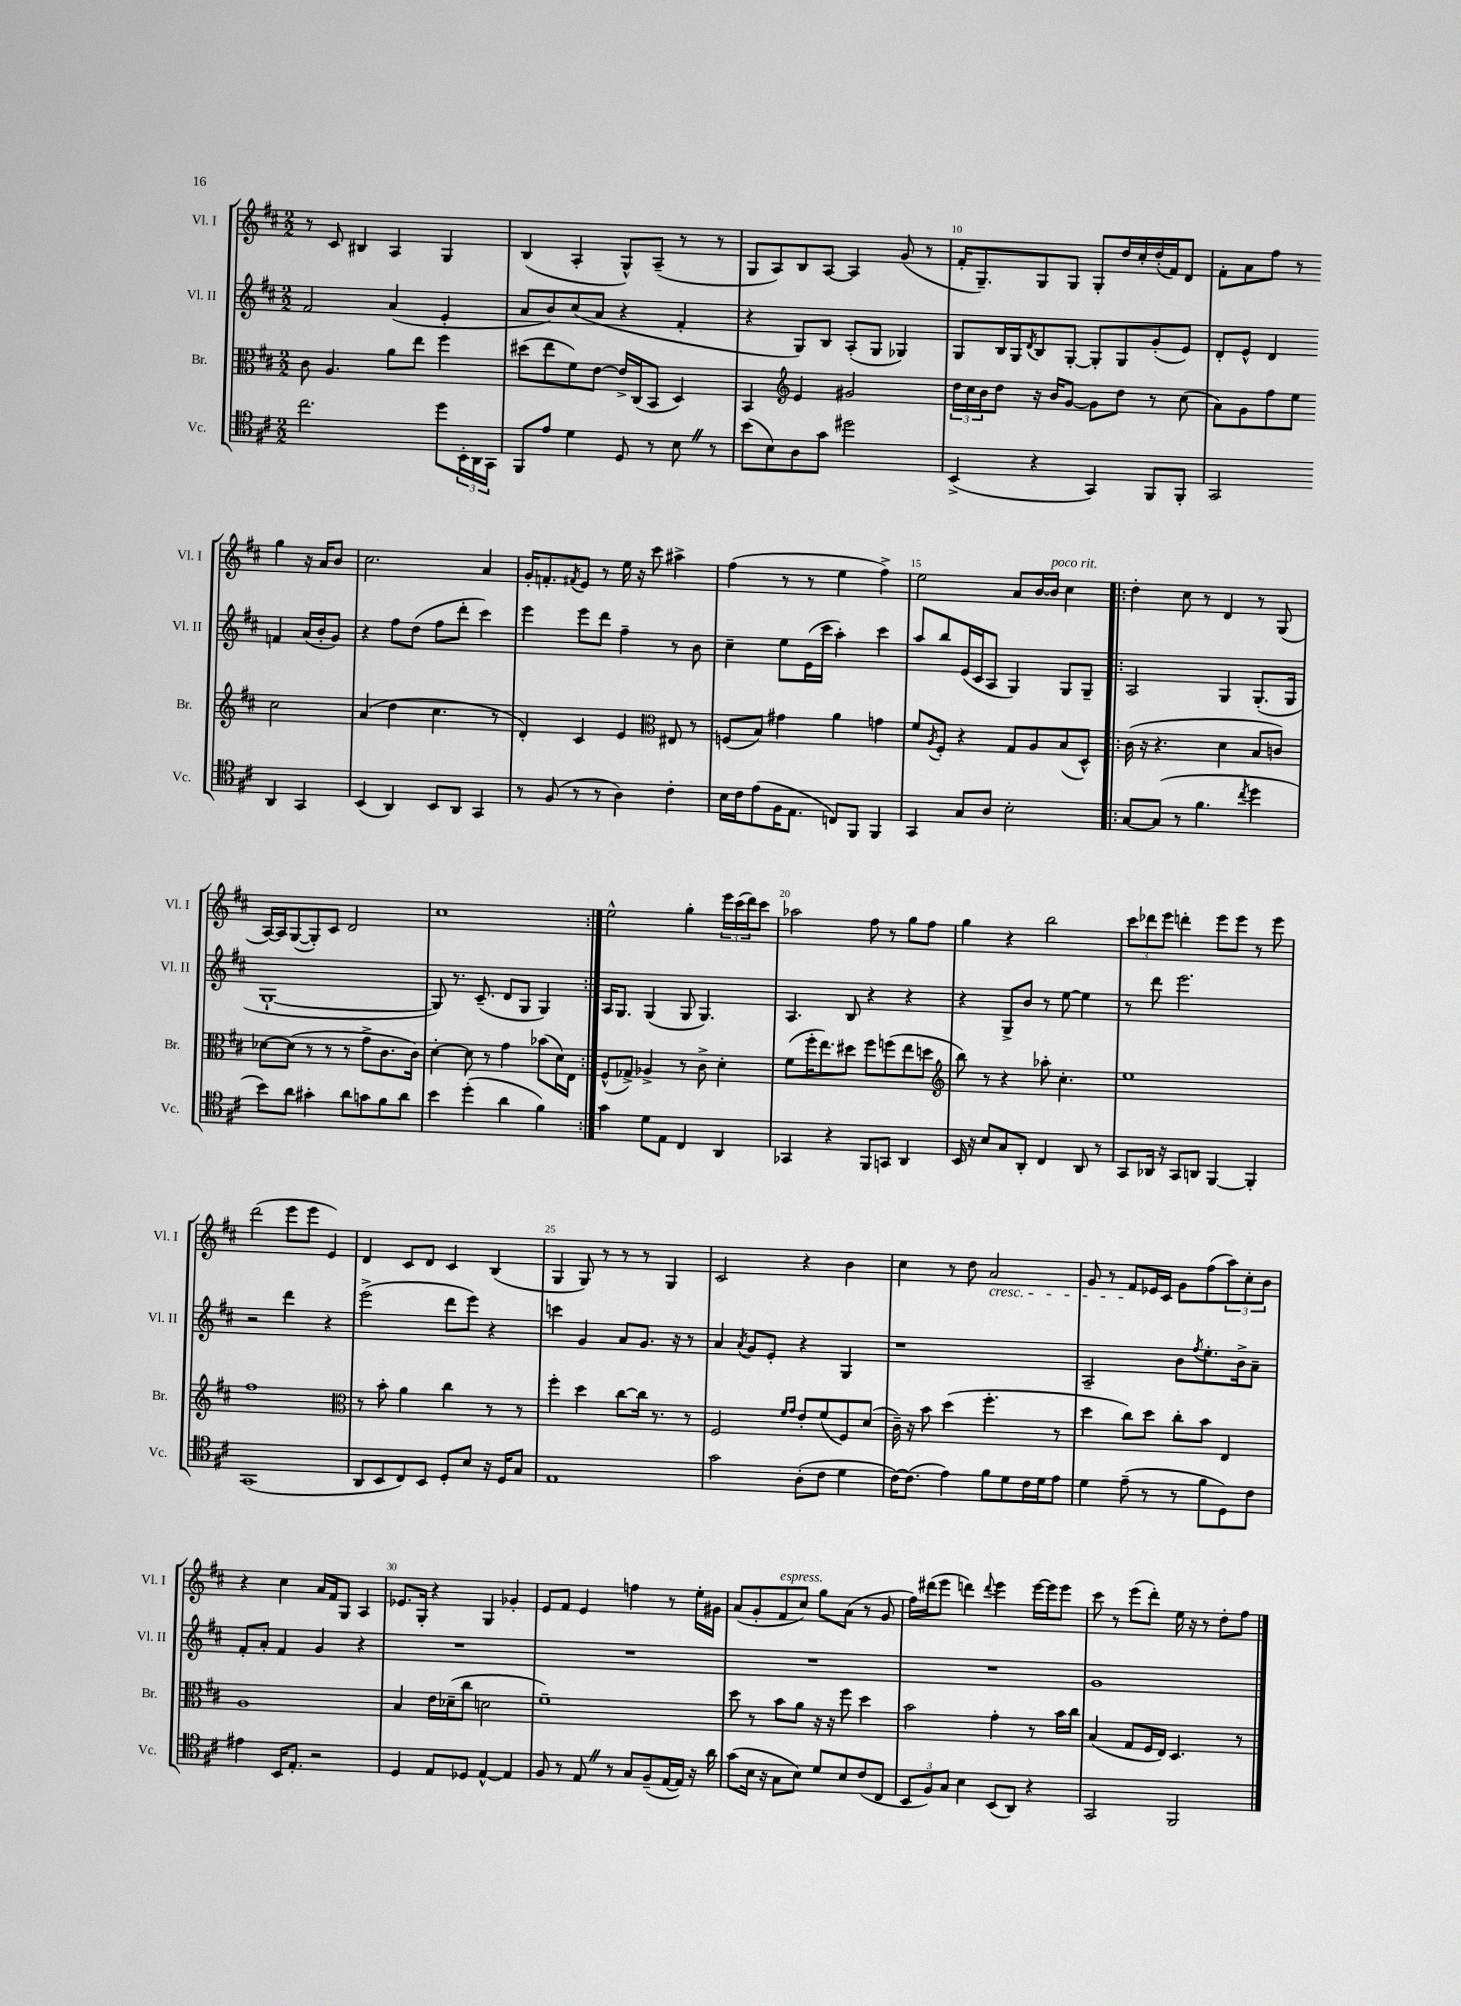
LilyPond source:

<<
\new StaffGroup <<
\new Staff = "s0" \with { instrumentName = "Vl. I" shortInstrumentName = "Vl. I" } {
    \clef treble \key d \major \numericTimeSignature \time 2/2
    r8 cis'8 bis4 a4 g4 |
    b4( a4-. g8-^) a8--( r8 r8 |
    g8 a8) b8 a8~ a4 g'8( r8 |
    fis'16-. g8.--) g8 g8 g8-. d''16 cis''16-. d''16-.( fis'16) d'8 |
    fis'8-. a'8 fis''8 r8 g''4 r16 a'16 b'8 |
    cis''2. a'4 |
    g'16-. f'8.-. \acciaccatura { fis'8 } e'8 r8 e''16 r16 cis'''8 ais''4-> |
    fis''4( r8 r8 e''4 fis''4->) |
    e''2 a'8 b'16~ b'16^\markup { \italic "poco rit." } cis''4 |
    \repeat volta 2 { d''4-. cis''8 r8 d'4 r8 g8( |
    a16~) a16 g8~( g8-.) cis'8 d'2 |
    cis''1 | }
    e''2-^ g''4-. \tuplet 3/2 { e'''16 cis'''16( d'''16) } cis'''8 |
    aes''2 fis''8 r8 g''8 fis''8 |
    g''4 r4 b''2 |
    \tuplet 3/2 { cis'''8 des'''8 e'''8 } d'''4-. e'''8 e'''8 r8 e'''8 |
    d'''2( e'''8 e'''8 e'4) |
    d'4 cis'8 d'8 cis'4 b4( |
    g4 g8) r8 r8 r8 g4 |
    cis'2 r4 b'4 |
    cis''4 r8 d''8 a'2\cresc |
    g'8 r8 fis'8\! ees'16 cis'16 g'8 fis''8( \tuplet 3/2 { a''8) cis''8-. b'8 } |
    r4 cis''4 a'16 fis'16 g8 a4 |
    ees'8. g16-. r4 g4 ges'4-. |
    e'8 fis'8 e'4 f''4 r8 e''16-. gis'16 |
    a'8( g'8-. fis'8^\markup { \italic "espress." } cis''8) g''8 a'8( r8 g'8 |
    fis''16) dis'''16( e'''8 d'''4) \appoggiatura { d'''8 } e'''4 e'''16~ e'''16 e'''8 |
    cis'''8 r8 e'''8( d'''8-.) e''16 r16 r8 d''8-. fis''8 \bar "|." |
}
\new Staff = "s1" \with { instrumentName = "Vl. II" shortInstrumentName = "Vl. II" } {
    \clef treble \key d \major \numericTimeSignature \time 2/2
    fis'2 a'4( e'4-. |
    a'8 b'8) cis''8( a'8 r4 fis'4-. |
    r4 g8) b8 a8-.( g8 ges4) |
    g8 b16 g16 \acciaccatura { d'8 } b8 g8~-. g8-. g8 g'8-.( e'8) |
    d'8-. e'8-^ d'4 f'4 a'16( b'16-. g'8) |
    r4 fis''8 d''8( fis''8 d'''8-. cis'''4) |
    e'''4 e'''8 d'''8 fis''4-- r8 b'8 |
    cis''4-- e''8 e'16( cis'''16 a''4-.) cis'''4 |
    a''8 b''8 e'16( cis'16 a8 g4) g8 g8-- |
    \repeat volta 2 { a2 g4 g8.-.( g16 |
    g1~-! |
    g8) r8. cis'8.--( d'8 g8 g4) | }
    a16 g8. g4( g8 g4.) |
    a4. b8 r4 r4 |
    r4 g8-> b'8 r8 e''8~ e''4 |
    r8 d'''8 e'''2. |
    r2 d'''4 r4 |
    e'''2->( d'''8 e'''8) r4 |
    c'''4 g'4 a'8 g'8. r16 r8 |
    a'4 \acciaccatura { a'8 } g'8 e'8-. r4 g4 |
    r1 |
    a2-- b'8 \acciaccatura { fis''8 } e''8.-. b'16-> a'8-- |
    fis'8-. a'8-. fis'4 g'4 r4 |
    R1 |
    R1 |
    R1 |
    R1 |
    g'1 \bar "|." |
}
\new Staff = "s2" \with { instrumentName = "Br." shortInstrumentName = "Br." } {
    \clef alto \key d \major \numericTimeSignature \time 2/2
    cis'8 a4. a'8 e''8 fis''4 |
    dis''8( e''8 fis'8) e'8~ e'16-> cis16( b,8 d4) |
    b,4 \clef treble e'4 gis'2 |
    \tuplet 3/2 { d''16 cis''16 b'16 } d''8 r16 b'16 g'8~ g'8 d''8 r8 cis''8( |
    a'8) g'8 fis''8 e''8 cis''2 |
    a'4( d''4 cis''4. r8 |
    d'4-.) cis'4 e'4 \clef alto eis8 r8 |
    f8( b8) gis'4 a'4 g'4 |
    fis'8 \acciaccatura { a8 } fis8-. r4 g8 a8 b8( d8-^) |
    \repeat volta 2 { cis'16( r16 r4. d'4 b8 c'8) |
    des'8~ des'8( r8 r8 r8 g'8-> cis'8. cis'16) |
    d'4~-. d'8 r8 g'4 bes'8( d'16) e16 | }
    fis8-^( ges8->) aes4-> r8 cis'8-> d'4-. |
    fis'8( fis''16-. e''8.) dis''8 fis''8 f''8( e''8 d''8 |
    \clef treble b''8) r8 r4 aes''8-. cis''4.-. |
    e''1 |
    fis''1 |
    \clef alto r8 b'8-. a'4 cis''4 r8 r8 |
    fis''4-. d''4 cis''8~ cis''16 r8. r8 |
    fis2 \grace { fis'16 g'16 } e'8-. fis'8( fis8) d'8( |
    cis'16--) r16 b'8 d''4( fis''4.-. r8 |
    d''4 cis''8) d''8 cis''8-. b'8 e4 |
    a1 |
    b4 e'16 des'16--( cis''8 d'2 |
    fis'1--) |
    d''8 r8 b'8 a'8 r16 r16 fis''8 d''4 |
    b'2 g'4-. r8 b'16 cis''16 |
    b4( g8 fis16 e16) d4. r8 \bar "|." |
}
\new Staff = "s3" \with { instrumentName = "Vc." shortInstrumentName = "Vc." } {
    \clef tenor \key d \major \numericTimeSignature \time 2/2
    cis''2. d''8 \tuplet 3/2 { b,16-. a,16 g,16 } |
    fis,8 e'8 d'4 d8 r8 b8 \once \override BreathingSign.text = \markup { \musicglyph "scripts.caesura.straight" } \breathe r8 |
    b'8( b8) a8 g'8 dis''2 |
    b,4->( r4 g,4) fis,8 fis,8-. |
    g,2 a,4 g,4 |
    b,4( a,4) b,8 a,8 g,4 |
    r8 fis8( r8 r8 a4) cis'4-. |
    b16 cis'16 e'8( fis16 e8. c8) fis,8 fis,4 |
    g,4 g8 a8 b2-. |
    \repeat volta 2 { g8~ g8( r8 fis'4. \acciaccatura { cis''8 } d''4 |
    b'8) a'8 gis'4-. a'8 g'8 fis'8 a'8 |
    b'4 d''4-.( a'4 fis'4) | }
    g'4 d'8 e8 cis4 a,4 |
    ges,4 r4 fis,8 g,8 a,4 |
    b,16 r16 b8 g8 a,8-. cis4 a,8 r8 |
    g,8 aes,16 r16 g,8 a,8 fis,4~ fis,4-. |
    g,1( |
    a,8 b,8 cis8) b,8 d8-. b8 r16 d16 g8 |
    e1 |
    g'2 a8-.( cis'8 d'4 |
    cis'16~) cis'8.( e'4) fis'8 d'8 cis'16 d'16 e'8 |
    d'4 e'8--( r8 r8 fis'8 d8) cis'8 |
    eis'4 b,16 e8.-. r2 |
    d4 e8 des8 e4~-^ e4 |
    fis8 r8 e8 \once \override BreathingSign.text = \markup { \musicglyph "scripts.caesura.straight" } \breathe r8 g8 fis8--( e16~ e16) r16 a'16 |
    g'8( b16 r16 g8 b8) d'8 b8 cis'8( cis8 |
    \tuplet 3/2 { b,8 fis8) g8 } b4 b,8( a,8) r4 |
    g,2 fis,2 \bar "|." |
}
>>
>>
\layout { \context { \Score currentBarNumber = #7 \override BarNumber.break-visibility = ##(#f #t #t) barNumberVisibility = #(every-nth-bar-number-visible 5) } }
